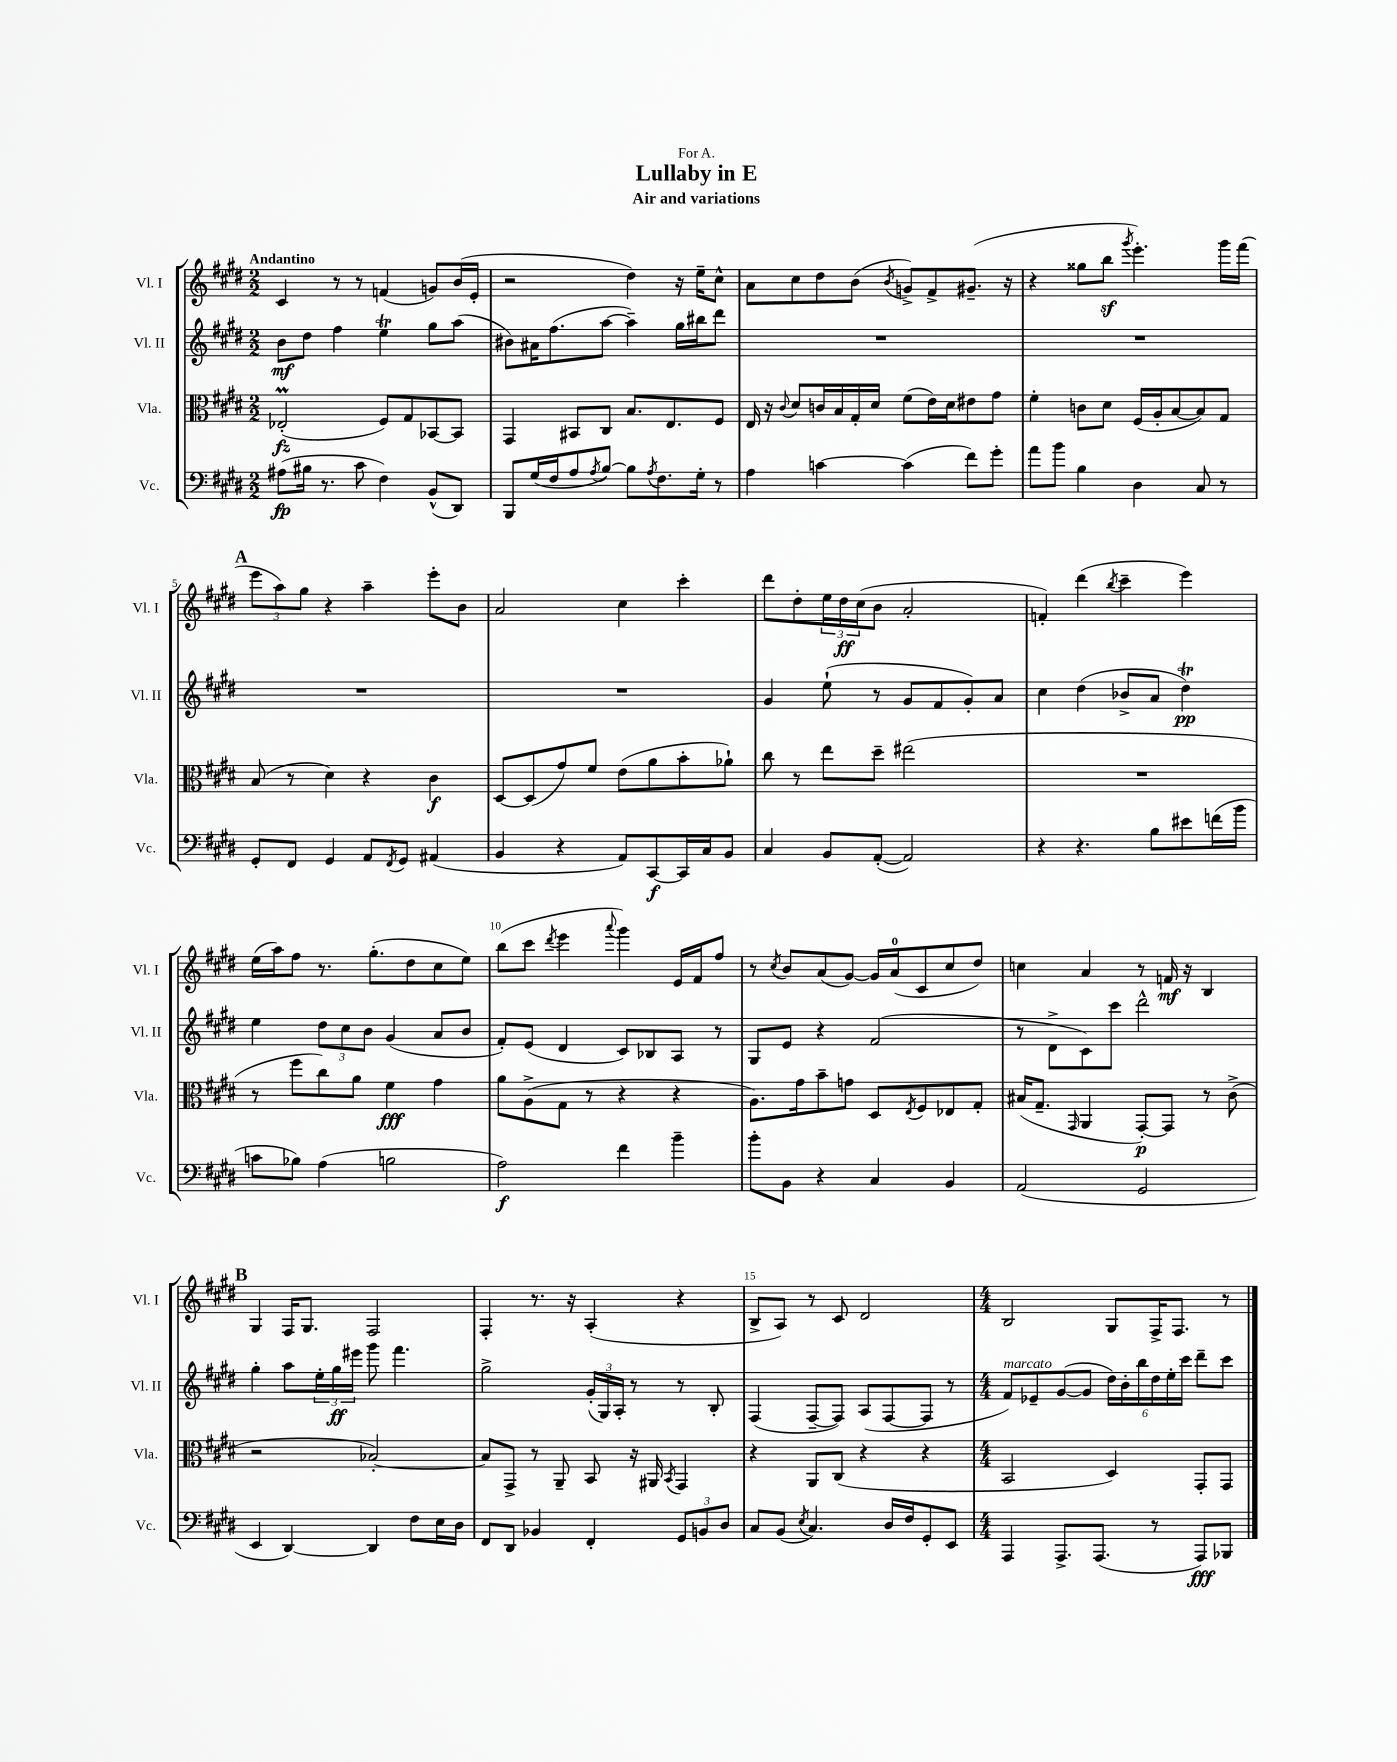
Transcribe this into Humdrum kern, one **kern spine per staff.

**kern	**kern	**kern	**kern
*staff4	*staff3	*staff2	*staff1
*clefF4	*clefC3	*clefG2	*clefG2
*k[f#c#g#d#]	*k[f#c#g#d#]	*k[f#c#g#d#]	*k[f#c#g#d#]
*M2/2	*M2/2	*M2/2	*M2/2
(8A#\L	(2E-'/	8b\L	4c#/
16B#\Jk	.	8dd#\J	.
8.r	.	.	.
.	.	4ff#\	8r
8c#\	.	.	8r
4F#\)	8F#/L)	4ee\	(4f/
.	8G#/	.	.
(8BB^^/L	[8BB-/	8gg#\L	8g/L)
8DD#/J)	8BB-/]J	(8aa\J	(16b/L
.	.	.	16e'/JJ
=	=	=	=
8BBB/L	4GG#/	8b#\L)	2r
(16G#/L	.	16a#\K	.
16F#/J	.	(8.ff#\	.
8A/	8BB#/L	.	.
8qA/	.	.	.
[8B/J)	8C#/J	[8aa\J	.
8B\]L	8.B/L	4aa~\])	4dd#\)
8qA/	.	.	.
8.F#\	.	.	.
.	8.E/	.	.
.	.	16gg#\LL	16r
16G#'\Jk	.	16bb#\J	16ee~\LK
8r	8F#/J	8ddd#\J	8cc#^^\J
=	=	=	=
4A\	16E/	1r	8a\L
.	16r	.	.
.	8qqc#/	.	.
.	8d#/L	.	8cc#\
[4c\	16c/L	.	8dd#\
.	16B/	.	.
.	16G#'/	.	(8b\J
.	16d#/JJ	.	.
.	.	.	8qb/
(4c\]	(8f#\L	.	8g^/L)
.	16e\L)	.	8f#^/
.	16d#\J	.	.
8f#\L)	8e#\	.	(8.g#~/J
8g#'\J	8g#\J	.	.
.	.	.	16r
=	=	=	=
8a\L	4f#'\	1r	4r
8b\J	.	.	.
4B\	8c\L	.	8gg##\L
.	8d#\J	.	8bb\J
.	.	.	8qggg#/
4D#\	(16F#/LL	.	4.eee'\)
.	16A'/J	.	.
.	[8B/	.	.
8C#/	8B/])	.	.
8r	8G#/J	.	16ggg#\LL
.	.	.	(16fff#\JJ
=	=	=	=
8GG#'/L	(8B/	1r	12eee\L
.	.	.	12aa\)
8FF#/J	8r	.	.
.	.	.	12gg#\J
4GG#/	4d#\)	.	4r
8AA/L	4r	.	4aa~\
8qFF#/	.	.	.
8GG#/J	.	.	.
(4AA#/	4c#\	.	8eee'\L
.	.	.	8b\J
=	=	=	=
4BB/	[8D#/L	1r	2a/
.	(8D#/]	.	.
4r	8g#/)	.	.
.	8f#/J	.	.
8AA/L)	(8e\L	.	4cc#\
[8CC#/	8a\	.	.
16CC#/]L	8b'\	.	4ccc#'\
16C#/J	.	.	.
8BB/J	8a-`\J)	.	.
=	=	=	=
4C#/	8cc#\	4g#/	8ddd#\L
.	8r	.	8dd#'\
8BB/L	8ee\L	(8ee`\	24ee\L
.	.	.	24dd#\
.	.	.	(24cc#\J
([8AA'/J	8dd#~\J	8r	8b\J
2AA/])	(2ee#\	8g#/L	2a'/
.	.	8f#/	.
.	.	8g#'/)	.
.	.	8a/J	.
=	=	=	=
4r	1r	4cc#\	4f'/)
4.r	.	(4dd#\	(4ddd#\
.	.	.	8qbb/
.	.	8b-^/L	4ccc#~\
8B\L	.	8a/J	.
8e#\	.	4dd#\)	4eee\)
(16f\L	.	.	.
16b\JJ	.	.	.
=	=	=	=
8c\L	8r	4ee\	(16ee\LL
.	.	.	16aa\J)
8B-\J)	8ff#\L	.	8ff#\J
(4A\	8cc#\)	12dd#\L	8.r
.	.	12cc#\	.
.	8a\J	.	.
.	.	12b\J	.
.	.	.	(8.gg#'\L
2B\	4f#\	(4g#/	.
.	.	.	8dd#\
.	4g#\	8a/L	8cc#\
.	.	8b/J	8ee\J)
=	=	=	=
2A\)	8a\L	8f#'/L)	(8bb\L
.	(8A^\	(8e/J	8ccc#\J
.	.	.	8qddd#/
.	8G#\J	4d#/	4eee\
.	8r	.	.
.	.	.	8qqaaa/
4f#\	4r	8c#/L)	4ggg#\)
.	.	8B-/	.
4b~\	4r	8A/J	16e/LL
.	.	.	16f#/J
.	.	8r	8ff#/J
=	=	=	=
8b'\L	8.A\L)	8G#/L	8r
.	.	.	8qcc#/
8BB\J	.	8e/J	8b/L
.	16g#\k	.	.
4r	8b~\	4r	(8a/
.	8g\J	.	[8g#/J)
4C#/	8D#/L	(2f#/	16g#/]LL
.	.	.	(16a/J
.	8qE/	.	.
.	8F#/	.	8c#/
4BB/	8E-/	.	8cc#/
.	8G#'/J	.	8dd#/J)
=	=	=	=
(2AA/	(16B#/LK	8r	4cc\
.	8.G#~/J	.	.
.	.	8d#^\L	.
.	16qqGG#/	.	.
.	4AA/	8c#\)	4a/
.	.	8ccc#\J	.
2GG#/	[8GG#'/L)	2ddd#^^\	8r
.	8GG#/]J	.	16f/
.	.	.	16r
.	8r	.	4B/
.	(8c#^\	.	.
=	=	=	=
4EE/	2r	4gg#'\	4G#/
[4DD#/)	.	8aa\L	16F#/LK
.	.	.	8.G#/J
.	.	24ee'\L	.
.	.	24gg#\	.
.	.	24eee#\JJ	.
4DD#/]	[2B-'/)	8ggg#\	2F#/
.	.	4.fff#\	.
8F#\L	.	.	.
16E\L	.	.	.
16D#\JJ	.	.	.
=	=	=	=
8FF#/L	8B-/]L	2gg#^\	4F#'/
8DD#/J	8GG#^/J	.	.
4BB-/	8r	.	8.r
.	8AA~/	.	.
.	.	.	16r
4FF#'/	8BB/	(24g#'/LL	(4A'/
.	.	24G#/)	.
.	.	24A'/JJ	.
.	16r	8r	.
.	16AA#/	.	.
.	8qBB/	.	.
12GG#/L	4GG#/	8r	4r
12BB/	.	.	.
.	.	8B'/	.
12D#/J	.	.	.
=	=	=	=
8C#/L	4r	(4F#/	8B^/L
(8BB/J	.	.	8A/J)
8qE/	.	.	.
4.C#/)	8AA/L	[8F#~/L	8r
.	(8C#/J	8F#/]J)	8c#/
.	4r	(8A/L	2d#/
16D#/LL	.	[8F#/	.
16F#/J	.	.	.
8GG#'/	4r	8F#/]J	.
8EE/J	.	8r	.
=	=	=	=
*M4/4	*M4/4	*M4/4	*M4/4
4AAA/	2BB/	8f#/L)	2B/
.	.	8e-~/	.
8.AAA^/L	.	([8g#/	.
.	.	8g#/]J	.
(8.AAA/J	.	.	.
.	4D#/)	24dd#\LL)	8G#/L
.	.	24b'\	.
.	.	24bb\	.
8r	.	24dd#\	16F#^/K
.	.	24ee'\	.
.	.	.	8.F#/J
.	.	24ccc#\JJ	.
8AAA/L)	8GG#'/L	8ddd#~\L	.
8BBB-/J	8GG#/J	8ccc#\J	8r
==	==	==	==
*-	*-	*-	*-
